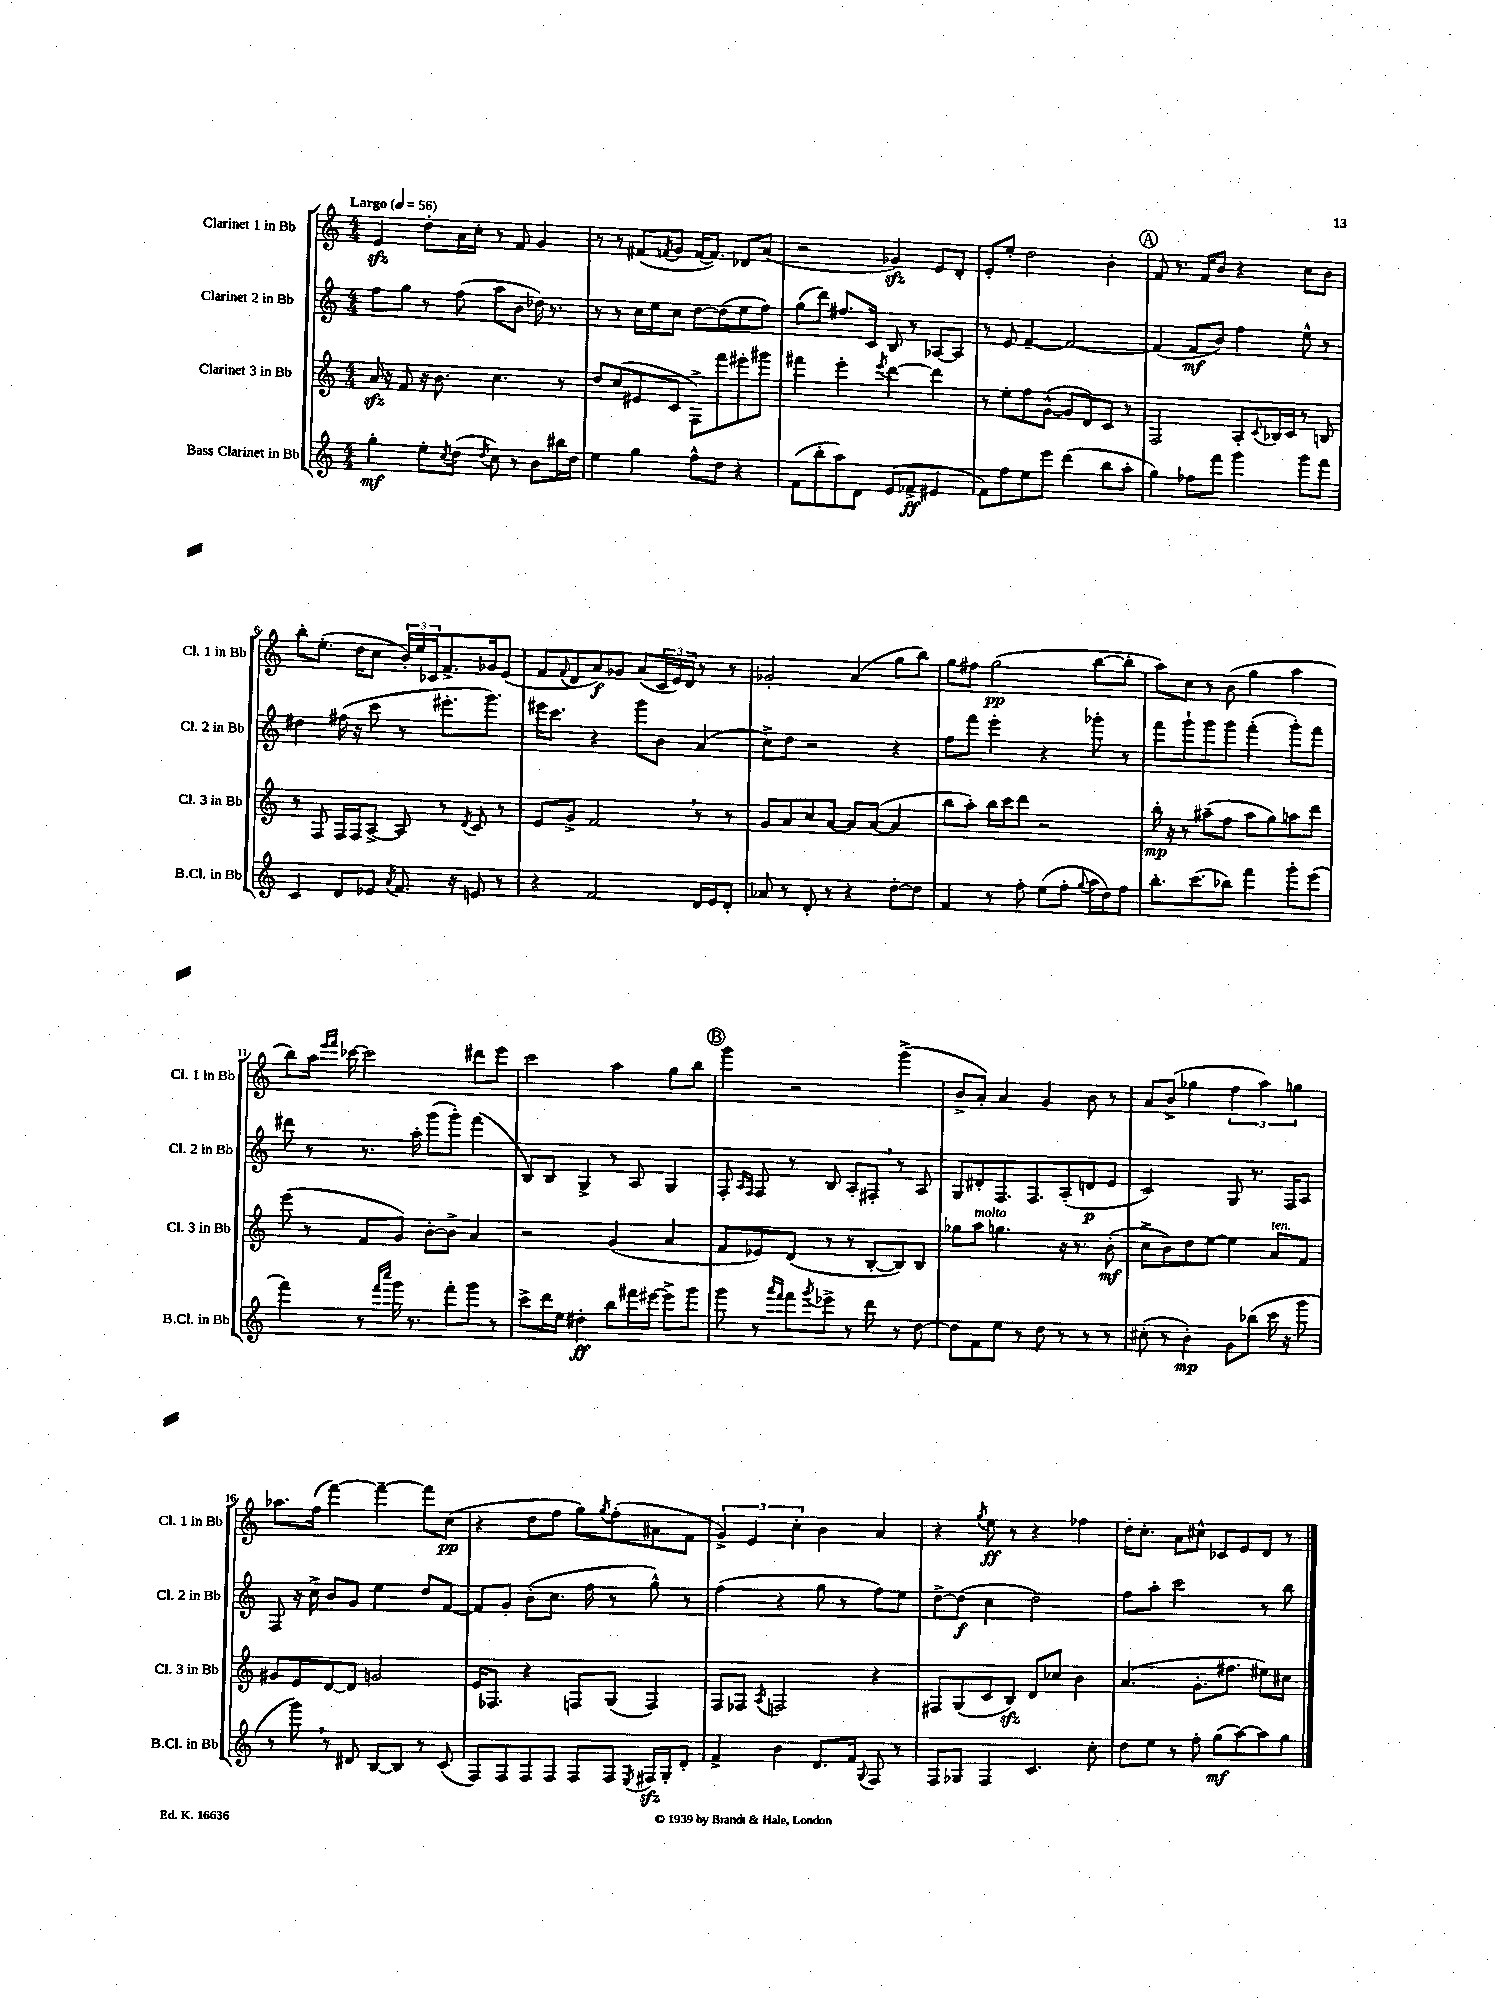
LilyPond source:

<<
\new StaffGroup <<
\new Staff = "s0" \with { instrumentName = "Clarinet 1 in Bb" shortInstrumentName = "Cl. 1 in Bb" } {
    \clef treble \key c \major \numericTimeSignature \time 4/4 \tempo "Largo" 4 = 56
    e'4\sfz d''8-. a'16 c''16-. r8 f'8 g'4 |
    r8 r8 fis'8( \acciaccatura { f'8 } g'8 f'16~ f'8.) des'8 a'8( |
    r2 ges'4\sfz) e'8 d'8-. |
    e'8-. e''8-. d''2 b'4-. |
    \mark \markup { \circle "A" } f'8 r8. f'16 b'8 r4 c''8 b'8 |
    b''8-. e''8.-.( d''16 c''8 \tuplet 3/2 { b'16-.) e''16 ces'16 } f'8.-> ges'16 e'8( |
    f'8 \appoggiatura { f'8 } d'8 a'8\f) ges'8 a'8( \tuplet 3/2 { c'16 e'16) d'16 } r8 r8 |
    ges'2-. a'4( g''8 b''8) |
    g''8 fis''8 g''2\pp( b''8~ b''8-. |
    a''8) c''8 r8 b'8( g''4 a''4 |
    b''8) a''16 \grace { e'''16 f'''16 } ces'''16~ ces'''2 dis'''8 e'''8 |
    c'''2 a''4 g''8 b''8 |
    \mark \markup { \circle "B" } g'''4 r2 g'''4->( |
    b'8-> a'8-.) a'4 g'4 b'8 r8 |
    a'8 b'8->( ges''4 \tuplet 3/2 { f''4 a''4) g''4 } |
    aes''8. f''16( f'''4~) f'''4~-- f'''8 c''8\pp( |
    r4 d''8 f''8 g''8) \acciaccatura { g''8 } f''8-.( ais'8 f'8 |
    \tuplet 3/2 { g'4->) e'4 c''4-. } b'4 a'4 |
    r4 \acciaccatura { g''8 } e''8\ff r8 r4 fes''4 |
    d''16-. c''8.-. a'8 cis''8-^ ces'8 e'8 d'8 r8 \bar "|." |
}
\new Staff = "s1" \with { instrumentName = "Clarinet 2 in Bb" shortInstrumentName = "Cl. 2 in Bb" } {
    \clef treble \key c \major \numericTimeSignature \time 4/4
    f''8 g''8 r8 f''8( a''8 b'8 des''16) r8. |
    r8 r8 c''16 e''16 c''8 d''8~ d''8( e''8 f''8) |
    g''8( d'''8) fis''8. c'16 b8 r8 aes8~ aes8 |
    r8 e'8 f'4~-- f'2~ |
    \mark \markup { \circle "A" } f'4( f'8\mf b'8) f''4 e''8-^ r8 |
    dis''4 fis''16( r16 c'''8 r8 eis'''8.-. g'''8.) |
    eis'''16 c'''8. r4 g'''8 b'8 a'4( |
    c''8->) d''8 r2 r4 |
    f''8 f'''8 e'''4-. r4 ges'''8-. r8 |
    f'''8 g'''8-! g'''8 g'''8 f'''4-.( g'''8-.) f'''8 |
    dis'''8 r8 r8. a''16-. g'''8( g'''8-.) f'''4( |
    b8) b8 g4-> r8 a8 g4 |
    \mark \markup { \circle "B" } f8-. \grace { a16 f16 } f8 r8 b8 a8-. fis8-. \breathe r8 a8 |
    g8 dis'8-. f8. f8. a8-.( d'8\p e'8 |
    c'2) g8 r8. f16 a8 |
    f8 r16 c''16-> b'8 g'8 e''4 d''8 f'8~ |
    f'8 g'8-. b'8-.( c''8. f''16 r8 g''8-^) r8 |
    f''4( r4 g''8 r8 f''8) e''8 |
    d''8~-> d''8\f( c''4 d''2) |
    f''8 a''8-. c'''2 r8 b''8 \bar "|." |
}
\new Staff = "s2" \with { instrumentName = "Clarinet 3 in Bb" shortInstrumentName = "Cl. 3 in Bb" } {
    \clef treble \key c \major \numericTimeSignature \time 4/4
    a'16\sfz r16 f'8 r16 b'8. c''4. r8 |
    d''8 c''8( eis'8 c'8 f8->) f'''8 eis'''8-. gis'''8 |
    fis'''4 e'''4-. \acciaccatura { e'''8 } d'''4~ d'''4 |
    r8 e''8-. f''8 g'8~-^( g'8 d'8) c'8 r8 |
    \mark \markup { \circle "A" } f2 a8-. \appoggiatura { c'8 } bes16 c'16 r8 b8 |
    r8 f8 f16 f16 a8~-> a8 r8 \acciaccatura { d'8 } c'8 r8 |
    e'8 g'8-> f'2 \breathe r8 r8 |
    g'8 a'8 c''8 a'8~ a'8 a'8~( a'4 |
    b''8 a''8-.) b''16 c'''16 d'''8 r2 |
    b''16-.\mp r16 r8 ais''8--( f''8 ais''8 g''8) a''8 d'''8 |
    e'''8( r8 f'8 g'8) b'8~-. b'8-> a'4 |
    r2 g'4( a'4 |
    \mark \markup { \circle "B" } f'8 ees'8) d'8( r8 r8 b8~-. b8) b8 |
    ges''8 a''8^\markup { \italic "molto" } g''4. r16 r8. b'8-.\mf( |
    c''8-> b'8) d''8 e''8~ e''4 a'8^\markup { \italic "ten." } f'8 |
    gis'8 e'8 d'8~ d'8 g'2 |
    e'16 fes8. r4 f8 g8( f4) |
    f8 fes8 \acciaccatura { a8 } f2 r4 |
    fis8 g8( c'8 b8\sfz) d'8 ces''8 b'4 |
    a'4.( g'8.-. fis''8. eis''8) cis''8 \bar "|." |
}
\new Staff = "s3" \with { instrumentName = "Bass Clarinet in Bb" shortInstrumentName = "B.Cl. in Bb" } {
    \clef treble \key c \major \numericTimeSignature \time 4/4
    g''4-.\mf e''8-. \acciaccatura { c''8 } d''8( \acciaccatura { d''8 } c''8) r8 b'8 bis''16 d''16 |
    e''4 g''4 f''8-^ d''8 r4 |
    f'8( b''8-. a''8) d'8 e'8( fes'8->\ff eis'4 |
    f'8) f''8 e''8 e'''8 d'''4( b''8 a''8-. |
    \mark \markup { \circle "A" } g''4) fes''8 f'''8 g'''4 g'''8 f'''8 |
    c'4 d'8 ees'8 \acciaccatura { a'8 } f'8. r16 e'8 r8 |
    r4 f'2 d'16 e'16 d'8-. |
    aes'8 r8 d'8-. r8 r4 d''8~-. d''8 |
    f'4 r8 f''8-. e''8( f''8-. \appoggiatura { g''8 } a''16 d''16) f''8 |
    b''8.-. c'''8.( bes''8) f'''4 g'''8-. e'''8( |
    f'''4) r8 \grace { f'''16 c''''16 } g'''16 r8. f'''8-. g'''8 r8 |
    c'''8-> d'''16 e''16 dis''4-.\ff b''8 fis'''16 eis'''16~ eis'''8-> g'''8 |
    \mark \markup { \circle "B" } g'''8 r8 \grace { a'''16 f'''16 } f'''8 \acciaccatura { g'''8 } ees'''8-> r8 d'''8 r8 d''8~ |
    d''8 f'8 e''8 r8 d''8 r8 r8 r8 |
    cis''8-.( r8 b'4-.\mp) g'8 bes''8( c'''16 r16 g'''8 |
    r8 g'''8) \breathe r8 dis'8 b8~ b8 r8 c'8( |
    f8) f8 f8 f8 f8 f8 \acciaccatura { e8 } fis16\sfz g16-. d'8-. |
    f'4-> b'4 d'8. f'16 \appoggiatura { g8 } f8 r8 |
    f8 ges8 f4 c'4. c''8-. |
    d''8 e''8 r8 f''8-. g''8\mf( a''8~) a''8 g''8 \bar "|." |
}
>>
>>
